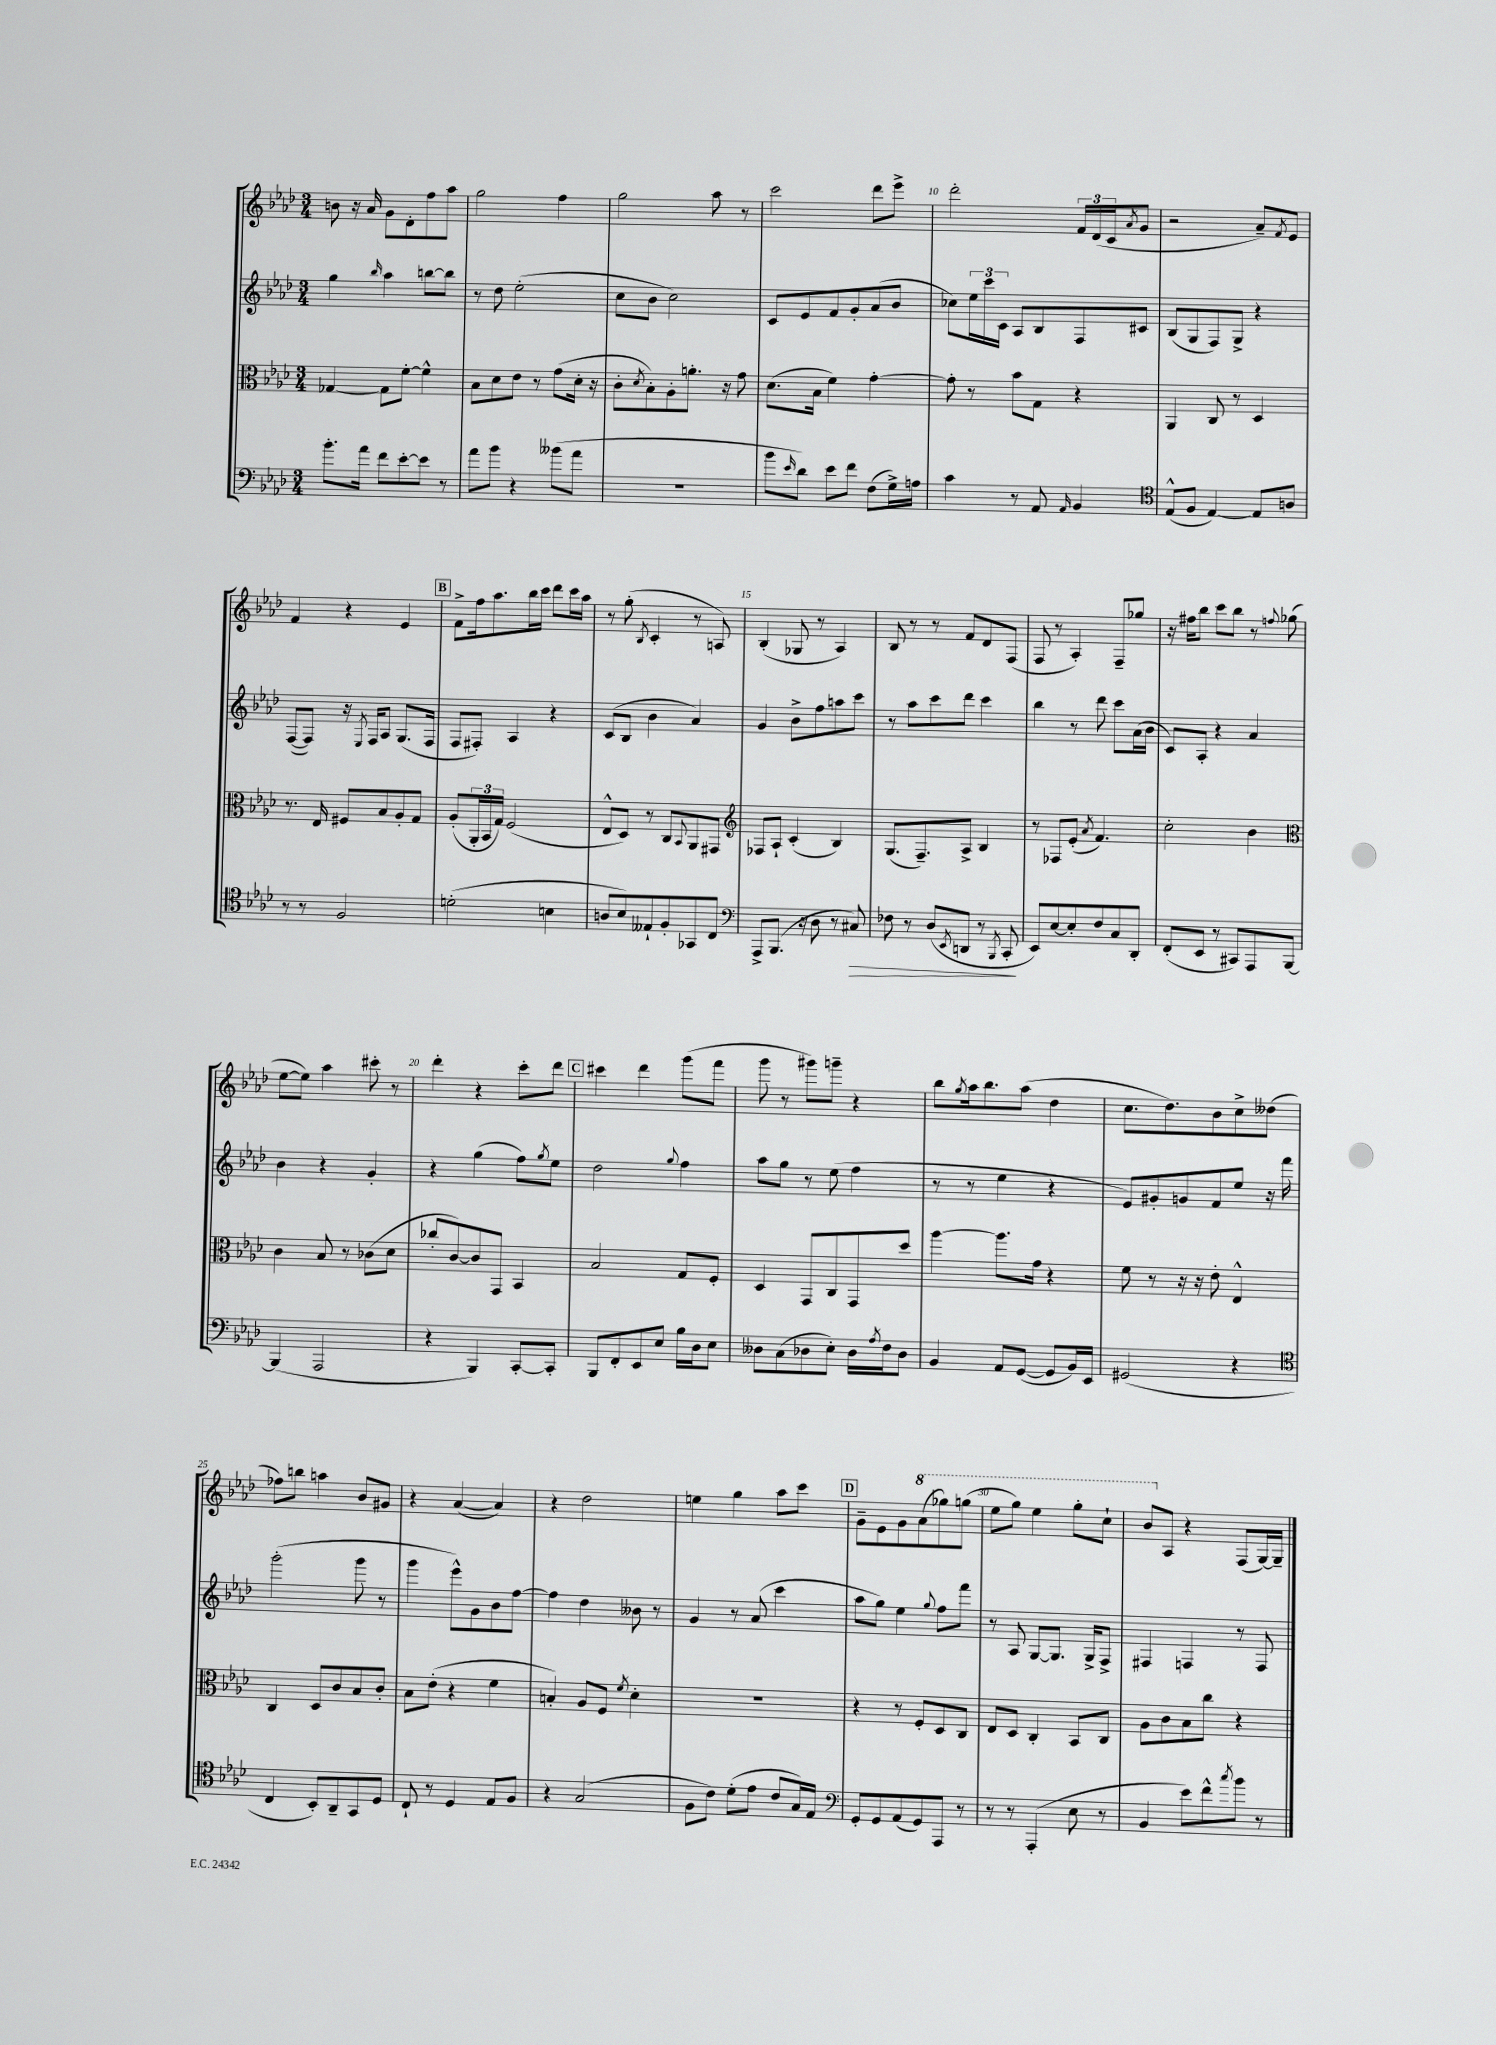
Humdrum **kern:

**kern	**dynam	**kern	**kern	**kern
*part4	*part4	*part3	*part2	*part1
*staff4	*staff4	*staff3	*staff2	*staff1
*clefF4	*	*clefC3	*clefG2	*clefG2
*k[b-e-a-d-]	*	*k[b-e-a-d-]	*k[b-e-a-d-]	*k[b-e-a-d-]
*M3/4	*	*M3/4	*M3/4	*M3/4
=6	=6	=6	=6	=6
8.b-'\L	.	[4G-X/	4gg\	8bn\
.	.	.	.	16r
16a-\Jk	.	.	.	16a-/
.	.	.	16qqbb-/	.
8f\L	.	8G-\L]	4aa-\	8g\L
[8e-'\	.	[8f'\J	.	8d-'\
8e-\J]	.	4f^^\]	[8bbn\L	8ff\
8r	.	.	8bb\J]	8aa-\J
=7	=7	=7	=7	=7
8a-\L	.	8B-\L	8r	2gg\
8b-\J	.	8d-\	8dd-\	.
4r	.	8e-\J	(2ee-'\	.
.	.	8r	.	.
(8b--X\L	.	(8g\L	.	4ff\
8a-\J	.	16d-'\Jk	.	.
.	.	16r	.	.
=8	=8	=8	=8	=8
2.r	.	8c'\L	8cc\L	2gg\
.	.	8qd-/	.	.
.	.	8B-'\)	8b-\J	.
.	.	8A-'\	2cc\)	.
.	.	8.an'\J	.	.
.	.	.	.	8aa-\
.	.	16r	.	.
.	.	8g\	.	8r
=9	=9	=9	=9	=9
8b-\L	.	(8.d-\L	8c/L	2ccc\
16qqe-/	.	.	.	.
8d-\J)	.	.	8e-/	.
.	.	16B-\Jk	.	.
8e-\L	.	4f\)	8f/	.
8f\J	.	.	8g'/	.
(8F\L	.	[4g'\	(8a-/	8ddd-\L
16G^\L)	.	.	8b-/J	8eee-^\J
16An\JJ	.	.	.	.
=10	=10	=10	=10	=10
4c\	.	8g'\]	8cc-X\L)	2ddd-'\
.	.	8r	24ee-\L	.
.	.	.	24ccc\	.
.	.	.	24c\JJ	.
8r	.	8b-\L	8A-/L	.
8AA-/	.	8G\J	8B-/	.
16qqAA-/	.	.	.	.
4BB-/	.	4r	8F/	24f/LL
.	.	.	.	(24d-/
.	.	.	.	24c/J
.	.	.	.	8qa-/
.	.	.	8c#X/J	8g/J
=11	=11	=11	=11	=11
*clefC4	*	*	*	*
(8E-^^/L	.	4AA-/	(8B-/L	2r
8F/J	.	.	8G/	.
[4E-/)	.	8C/	8F/)	.
.	.	8r	8G^/J	.
8E-/L]	.	4D-/	4r	8a-~/L)
.	.	.	.	8qf/
8An/J	.	.	.	8e-/J
!!LO:LB:g=z
=12	=12	=12	=12	=12
8r	.	8.r	([8F/L	4f/
8r	.	.	8F/J])	.
.	.	16E-/	.	.
2F/	.	8F#X/L	16r	4r
.	.	.	8qE-/	.
.	.	.	16F/KL	.
.	.	8B-/	8A-/J	.
.	.	8A-'/	(8.G/L	4e-/
.	.	8G/J	.	.
.	.	.	16F/Jk	.
!!LO:REH:place=s1:t=B
=13	=13	=13	=13	=13
(2dn'\	.	(8A-'/L	8F/L	8f^\L
.	.	24AA-'/L	8F#X'/J)	16ff\k
.	.	24BB-/	.	.
.	.	.	.	8.aa-\
.	.	24G/JJ)	.	.
.	.	(2F/	4A-/	.
.	.	.	.	16bb-\L
.	.	.	.	16ccc\JJ
4Bn\	.	.	4r	8ddd-\L
.	.	.	.	16ccc\L
.	.	.	.	16aa-\JJ
=14	=14	=14	=14	=14
8An/L	.	8E-^^/L	(8c/L	8r
8B-/)	.	8D-/J)	8B-/J	(8gg'\
.	.	.	.	8qB-/
8E--X`/	.	8r	4b-\	4c'/
8F'/	.	8C/L	.	.
.	.	8qqBB-/	.	.
8GG-X/	.	8AA-/	4a-/)	8r
8C/J	.	8GG#X/J	.	8An/)
=15	=15	=15	=15	=15
*clefF4	*	*clefG2	*	*
8AAA-^/L	.	8F-X/L	4g/	(4B-'/
(8.BBB-/J	.	8A-`/J	.	.
.	.	(4c'/	8b-^\L	8G-X/
16r	.	.	.	.
8D-\	.	.	8ff\	8r
8r	.	4B-/)	8aan\	4A-/)
!	!LO:HP:b	!	!	!
8C#X/)	>	.	8ccc\J	.
=16	=16	=16	=16	=16
8F-X\	.	(8.G/L	8r	8B-/
8r	.	.	8aa-\L	8r
.	.	8.F~/)	.	.
(8D-/L	.	.	8ccc\	8r
8qEE-/	.	.	.	.
8DDn/J	.	8A-^/J	8ddd-\J	8f/L
8r	.	4B-/	4ccc\	8d-/
8qBBB-/	.	.	.	.
8CC'/	.	.	.	(8F/J
.	]	.	.	.
=17	=17	=17	=17	=17
8EE-/L)	.	8r	4bb-\	8F/
[8E-/	.	8F-X/L	.	8r
8E-'/]	.	(8e-'/J	8r	4A-'/)
.	.	8qa-/	.	.
8F/	.	4.f/)	8ddd-\	.
8C/	.	.	8ccc\L	8F~/L
8DD-'/J	.	.	(16a-\L	8gg-X/J
.	.	.	16b-\JJ	.
=18	=18	=18	=18	=18
(8FF'/L	.	2cc'\	8c/L)	16r
.	.	.	.	16ff#X\KL
8EE-/J	.	.	8A-'/J	8bb-\J
8r	.	.	4r	8ccc\L
8CC#X/L)	.	.	.	8bb-\J
8AAA-/	.	4b-\	4a-/	8r
.	.	.	.	8qqffn/
[8BBB-/J	.	.	.	(8gg-X\
!!LO:LB:g=z
=19	=19	=19	=19	=19
*	*	*clefC3	*	*
(4BBB-/]	.	4c\	4b-\	[8ee-\L
.	.	.	.	8ee-\J])
2AAA-/	.	8B-/	4r	4aa-\
.	.	8r	.	.
.	.	(8c-X\L	4g'/	8ccc#X'\
.	.	8d-\J	.	8r
=20	=20	=20	=20	=20
4r	.	8cc-X'/L	4r	4ddd-'\
.	.	[8c/)	.	.
4BBB-/)	.	8c/]	(4gg\	4r
.	.	8GG/J	.	.
[8CC'/L	.	4BB-/	8ff\L)	8ccc'\L
.	.	.	8qgg/	.
8CC'/J]	.	.	8ee-\J	8ddd-\J
!!LO:REH:place=s1:t=C
=21	=21	=21	=21	=21
8BBB-/L	.	2B-/	2dd-\	4ccc#X\
8FF'/	.	.	.	.
8EE-/	.	.	.	4ddd-\
8E-/J	.	.	.	.
.	.	.	8qqgg/	.
16B-\LL	.	8G/L	4ff\	(8ggg\L
16D-\J	.	.	.	.
8E-\J	.	8F'/J	.	8fff\J
=22	=22	=22	=22	=22
8D--X\L	.	4D-/	8aa-\L	8ggg\
(8C\	.	.	8gg\J	8r
8D-X\	.	8GG/L	8r	8ggg#X\L)
8E-'\J)	.	8C/	(8ee-\	8gggn~\J
16D-\LL	.	8GG/	4ff\	4r
8qA-/	.	.	.	.
16F\J	.	.	.	.
8D-\J	.	8dd-/J	.	.
=23	=23	=23	=23	=23
4BB-/	.	[4aa-\	8r	8bb-\L
.	.	.	.	8qgg/
.	.	.	8r	16aa-\k
.	.	.	.	8.bb-\
8AA-/L	.	8.aa-\L]	4ee-\	.
([8GG/J	.	.	.	(8aa-\J
.	.	16g\Jk	.	.
8GG/L]	.	4r	4r	4dd-\
16BB-/L)	.	.	.	.
16EE-/JJ	.	.	.	.
=24	=24	=24	=24	=24
(2GG#X/	.	8f\	8e-/L)	8.cc\L
.	.	8r	8g#X'/	.
.	.	.	.	8.dd-\)
.	.	16r	8gn/	.
.	.	16r	.	.
.	.	8e-'\	8f/	8b-\
4r	.	4E-^^/	8ee-/J	8cc^\
.	.	.	16r	(8dd--X\J
.	.	.	16fff\	.
!!LO:LB:g=z
=25	=25	=25	=25	=25
*clefC4	*	*	*	*
4C/	.	4C/	(2ggg'\	8ff-X\L)
.	.	.	.	8bbn\J
8BB-'/L)	.	8D-/L	.	4aan\
8AA-~/	.	8c/	.	.
8GG/	.	8B-/	8ggg\	8b-/L
8D-/J	.	8c'/J	8r	8g#X/J
=26	=26	=26	=26	=26
8C`/	.	8B-\L	4ggg\	4r
8r	.	(8e-'\J	.	.
4D-/	.	4r	8eee-^^\L)	([4a-/
.	.	.	8g\	.
8E-/L	.	4f\	8b-\	4a-/])
8F/J	.	.	[8ff\J	.
=27	=27	=27	=27	=27
4r	.	4Bn'/)	4ff\]	4r
(2G/	.	8A-/L	4dd-\	2dd-\
.	.	8F/J	.	.
.	.	8qf/	.	.
.	.	4d-'\	8b--X\	.
.	.	.	8r	.
=28	=28	=28	=28	=28
8F\L	.	2.r	4g/	4een\
8c\J)	.	.	.	.
(8d-'\L	.	.	8r	4gg\
8e-\J	.	.	(8a-/	.
8c/L	.	.	4ccc\	8aa-\L
16G/L)	.	.	.	8ccc\J
16E-/JJ	.	.	.	.
!!LO:REH:place=s1:t=D
=29	=29	=29	=29	=29
*clefF4	*	*	*	*
8GG'/L	.	4r	8aa-\L	8g~\L
8GG/	.	.	8gg\J)	8e-\
(8AA-/	.	8r	4ee-\	8g\
*	*	*	*	*8va
8GG/)	.	8F'/L	.	(8aa-\
.	.	.	8qqgg/	.
8AAA-/J	.	8D-/	8ff\L	8ggg-X\)
8r	.	8C/J	8fff\J	(8gggn\J
=30	=30	=30	=30	=30
8r	.	8E-/L	8r	8eee-\L
8r	.	8D-/J	8A-/	8ggg\J)
(4AAA-'/	.	4C'/	[8G/L	4eee-\
.	.	.	8.G/J]	.
8E-\	.	8BB-/L	.	8ggg'\L
.	.	.	16G^/KL	.
8r	.	8C/J	8F^/J	8ccc`\J
=31	=31	=31	=31	=31
4BB-/	.	8A-\L	4F#X/	8bb-/L
*	*	*	*	*X8va
.	.	8c\	.	8A-/J
8e-\L)	.	8B-\	4Fn/	4r
8f^^\	.	8cc\J	.	.
8qcc/	.	.	.	.
8b-\J	.	4r	8r	(8F/L
8r	.	.	8F/	[16G/L)
.	.	.	.	16G~/JJ]
==	==	==	==	==
*-	*-	*-	*-	*-
